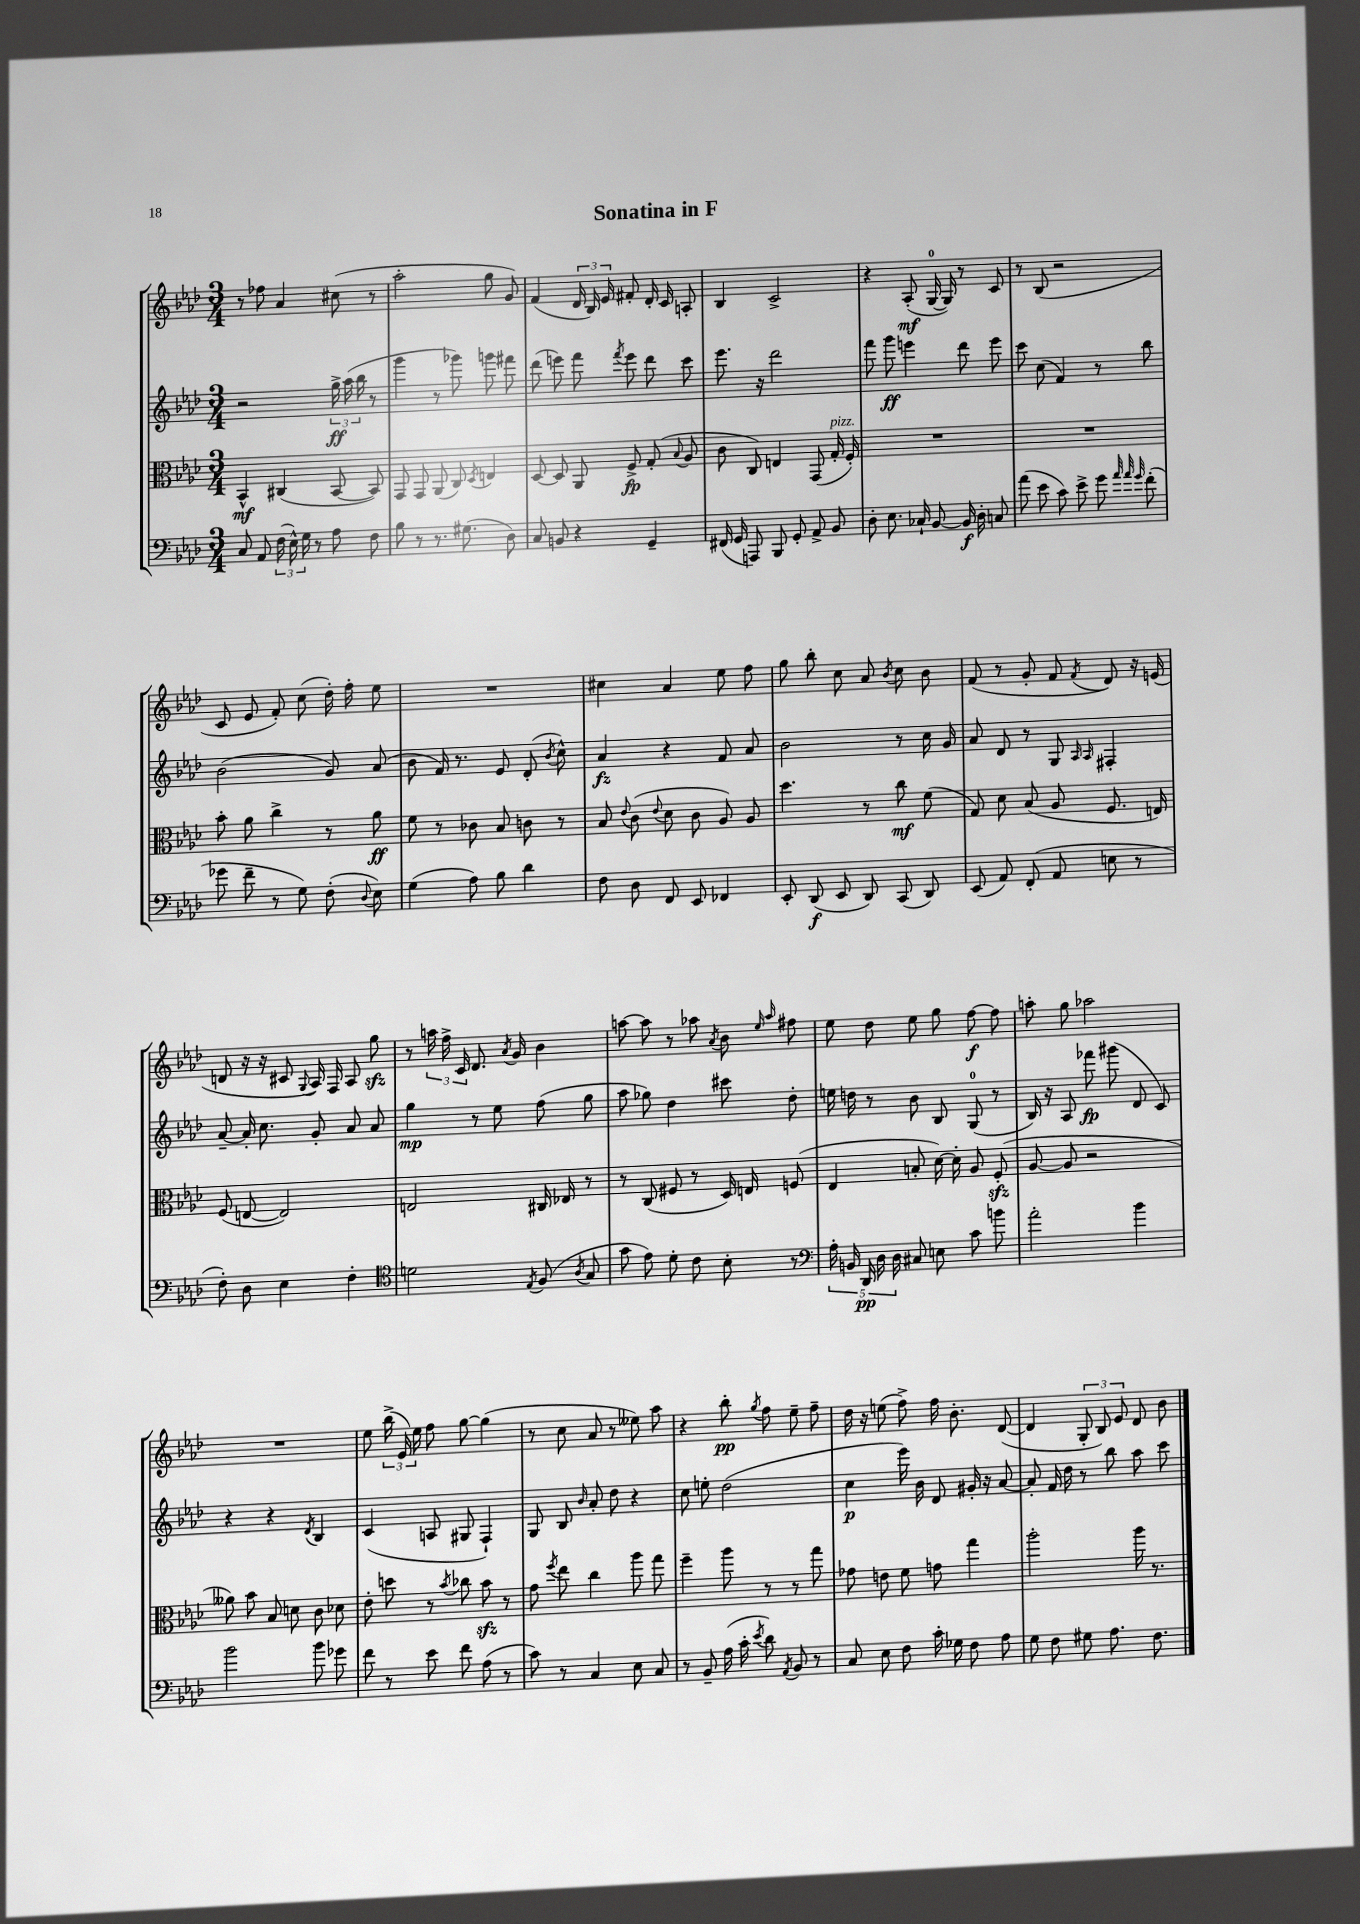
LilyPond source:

\header { title = "Sonatina in F" }
<<
\new StaffGroup <<
\new Staff = "s0" {
    \clef treble \key aes \major \numericTimeSignature \time 3/4
    \autoBeamOff r8 fes''8 aes'4 cis''8( r8 |
    aes''2-. g''8 g'8) |
    f'4( \tuplet 3/2 { des'16 bes16) ees'16 } fis'8-. des'16-. c'16 a8-. |
    bes4 c'2-> |
    r4 aes8-.\mf( g16-0~ g16) r8 c'8 |
    r8 bes8( r2 |
    c'8 ees'8 f'8-.) c''8( des''16-.) f''16-. ees''8 |
    R2. |
    cis''4 aes'4 ees''8 f''8 |
    g''8 bes''8-. c''8 aes'8 \acciaccatura { bes'8 } c''8 bes'8 |
    f'8( r8 g'8-. f'8 \acciaccatura { f'8 } des'8) r16 e'16( |
    d'8 r16 r16 cis'8 \appoggiatura { g8 } aes16) f16 aes8 g''8\sfz |
    r8 \tuplet 3/2 { a''16 f''16-> c'16 } des'8. \acciaccatura { aes'8 } g'16 bes'4 |
    a''8~ a''8 r8 aes''8 \acciaccatura { aes'8 } bes'8 \grace { ees''16 aes''16 } fis''8 |
    ees''8 des''8 ees''8 g''8 f''8~\f f''8 |
    a''8-. g''8 aes''2 |
    R2. |
    ees''8 \tuplet 3/2 { bes''16->( ees'16) ees''16 } f''8 g''8~ g''4( |
    r8 c''8 aes'8 r8 eeses''8) aes''8 |
    r4 bes''8-.\pp \acciaccatura { g''8 } f''8 ees''8-- f''8-- |
    des''16 r16 e''8( f''8->) f''16 bes'8.-. des'8~( |
    des'4 \tuplet 3/2 { g8-. bes8) ees'8 } des'8 bes'8 \bar "|." |
}
\new Staff = "s1" {
    \clef treble \key aes \major \numericTimeSignature \time 3/4
    \autoBeamOff r2 \tuplet 3/2 { g''16->\ff aes''16( bes''16 } r8 |
    g'''4 r8 ges'''8) g'''8 fis'''8 |
    des'''8( e'''8) f'''8 \acciaccatura { f'''8 } e'''8 des'''8 c'''8 |
    ees'''8. r16 des'''2 |
    f'''8 g'''8\ff e'''4 des'''8 e'''8 |
    c'''8 c''8( f'4) r8 bes''8 |
    bes'2( g'8) aes'8( |
    bes'8 f'16) r8. ees'8 des'8-.( \acciaccatura { bes'8 } c''8-^) |
    aes'4\fz r4 f'8 aes'8 |
    bes'2 r8 c''16 g'16 |
    aes'8 des'8 r8 g8 \grace { aes16 aes16 } fis4-. |
    aes'8~-- aes'16-. c''8. g'8-. aes'8 aes'8 |
    g''4\mp r8 ees''8 f''8( g''8 |
    aes''8 ges''8) des''4 cis'''8 des''8-. |
    e''16 d''16 r8 bes'8 bes8 g8-0( r8 |
    bes16) r16 aes8 fes'''8\fp gis'''8( des'8 c'8) |
    r4 r4 \acciaccatura { des'8 } bes4 |
    c'4( a8 gis8 f4-!) |
    g8 bes8 \grace { bes'16 } aes'8-. des''8 r4 |
    c''8 e''8-. des''2( |
    c''4\p ees'''16) bes'16 des'8 gis'16-. r16 aes'8~ |
    aes'8-. f'16 des''16 r8 bes''8 aes''8 c'''8 \bar "|." |
}
\new Staff = "s2" {
    \clef alto \key aes \major \numericTimeSignature \time 3/4
    \autoBeamOff bes,4-^\mf cis4( bes,8~ bes,8) |
    g,8 g,8 aes,8( c8) \acciaccatura { des8 } e4 |
    des8~ des8 aes,8 f8->\fp g8-.( \appoggiatura { bes8 } aes8 |
    c'8 c8) e4 g,8( g16-.^\markup { \italic "pizz." } f16-.) |
    R2. |
    R2. |
    bes'8-. aes'8 c''4-> r8 aes'8\ff |
    f'8 r8 ces'8 bes8 c'8 r8 |
    bes8 \appoggiatura { ees'8 } c'8( \appoggiatura { ees'8 } des'8 c'8 aes8) aes8 |
    des''4. r8 c''8\mf f'8( |
    g8) des'8 bes8( aes8 f8. e16) |
    f8( e8~ e2) |
    e2 cis16 ees16 r8 |
    r8 c8( fis8 r8 des16) e16 f8( |
    ees4 b8-. des'16~) des'16-. aes8 f8-.\sfz( |
    aes8~ aes8 r2 |
    aeses'8) bes'8 bes8 d'8 c'8 des'8 |
    ees'8-. d''8 r8 \acciaccatura { bes'8 } ces''8 bes'8\sfz r8 |
    g'8 \acciaccatura { f''8 } ees''8 c''4 aes''8 g''8 |
    f''4-- aes''8 r8 r8 g''8 |
    ges'8 e'8 f'8 g'8 g''4 |
    aes''2-. aes''16 r8. \bar "|." |
}
\new Staff = "s3" {
    \clef bass \key aes \major \numericTimeSignature \time 3/4
    \autoBeamOff c8 aes,8 \tuplet 3/2 { f16( ees16-^) g16 } r8 aes8 f8 |
    bes8 r8 r8. gis8.( des8) |
    c8 b,8 r4 g,4-- |
    fis,16( g,16 a,,8) bes,,8 g,8-. aes,8-> bes,8 |
    des8-. ees8. ces16-! bes,8~ bes,16\f des16-. c8 |
    aes'8( ees'8 c'8) ees'8-> g'8 \grace { aes'32 aes'32 g'32 } f'8-.( |
    ges'8 f'8-- r8 g8) f8-.( \appoggiatura { des8 } ees8) |
    g4( aes8) bes8 des'4 |
    f8 des8 f,8 ees,8 fes,4 |
    ees,8-. des,8\f( ees,8 des,8) c,8( des,8) |
    ees,8( aes,8) f,8-.( aes,8 e8 r8 |
    f8-.) des8 ees4 f4-. |
    \clef tenor d'2 \acciaccatura { ees8 } f8( \acciaccatura { aes8 } g8 |
    g'8 ees'8) des'8-. c'8 bes8-. r8 |
    \clef bass \tuplet 5/4 { aes16-. b,16 des,16\pp des16 des16 } cis8 e8 c'8 b'8 |
    aes'2-. bes'4 |
    bes'2 bes'8 ges'8 |
    f'8 r8 ees'8 f'8 aes8( r8 |
    c'8) r8 c4 ees8 c8 |
    r8 bes,8-- aes16( c'16-. \acciaccatura { ees'8 } des'8) \acciaccatura { aes,8 } bes,8 r8 |
    c8 ees8 f8 c'16-. ges16 f8 aes8 |
    g8 f8 gis8 aes8. f8. \bar "|." |
}
>>
>>
\layout { \context { \Score \remove "Bar_number_engraver" } }
